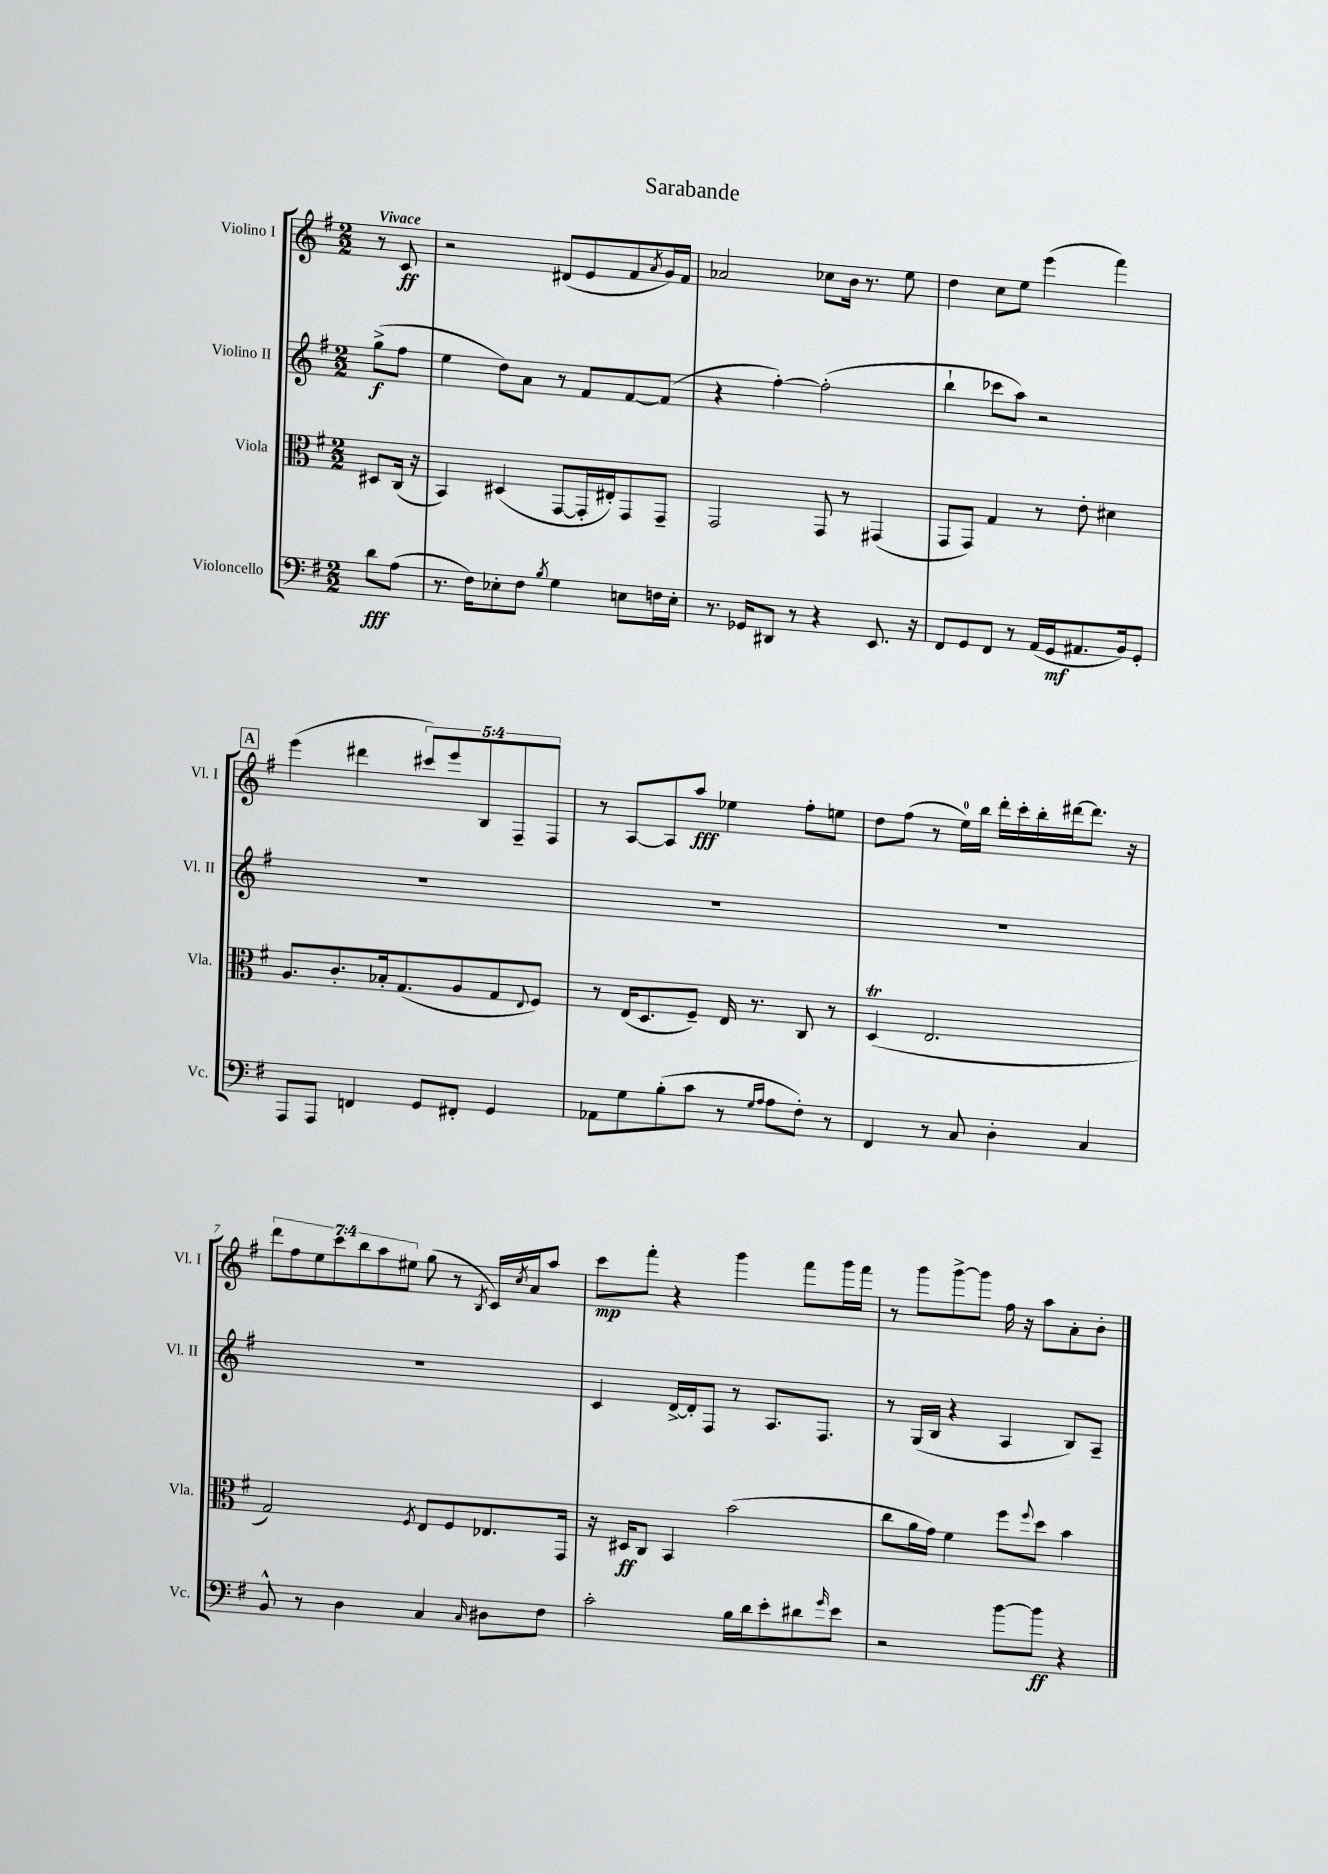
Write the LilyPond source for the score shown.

\header { title = "Sarabande" }
<<
\new StaffGroup <<
\new Staff = "s0" \with { instrumentName = "Violino I" shortInstrumentName = "Vl. I" } {
    \clef treble \key g \major \numericTimeSignature \time 2/2 \override Staff.TupletNumber.text = #tuplet-number::calc-fraction-text \partial 4 \tempo "Vivace"
    r8 c'8\ff |
    r2 dis'8( e'8 fis'8 \acciaccatura { a'8 } g'16) fis'16 |
    aes'2 ces''8 b'16 r8. e''8 |
    d''4 c''8 e''8 e'''4( fis'''4) |
    \mark \markup { \box "A" } e'''4( dis'''4 \tuplet 5/4 { cis'''8) e'''8 b8 fis8-- fis8 } |
    r8 a8~ a8 a''8\fff ees''4 fis''8-. e''8 |
    d''8 fis''8( r8 e''16-0) b''16 d'''16-. c'''16-. b''16-. dis'''16~ dis'''8. r16 |
    \tuplet 7/4 { d'''8 fis''8 e''8 c'''8 b''8 a''8 eis''8 } g''8( r8 \acciaccatura { b8 } c'16) \acciaccatura { c''8 } a'16 a''8 |
    c'''8\mp fis'''8-. r4 g'''4 fis'''8 g'''16 fis'''16 |
    r8 g'''8 g'''8~-> g'''8 fis''16 r16 a''8 a'8-. b'8-. \bar "|." |
}
\new Staff = "s1" \with { instrumentName = "Violino II" shortInstrumentName = "Vl. II" } {
    \clef treble \key g \major \numericTimeSignature \time 2/2 \partial 4
    g''8->\f( fis''8 |
    e''4 d''8) a'8 r8 fis'8 fis'8~ fis'8( |
    r4 fis''4~-.) fis''2-.( |
    b''4-! ces'''8 a''8) r2 |
    \mark \markup { \box "A" } R1 |
    R1 |
    R1 |
    R1 |
    c'4 d'16~-> d'16-. fis8 r8 a8. fis8. |
    r8 g16( b16 r4 a4 b8) a8-- \bar "|." |
}
\new Staff = "s2" \with { instrumentName = "Viola" shortInstrumentName = "Vla." } {
    \clef alto \key g \major \numericTimeSignature \time 2/2 \partial 4
    dis8 c16( r16 |
    b,4) dis4( g,8~ g,16-. eis16-.) g,8 g,8-- |
    g,2 g,8 r8 gis,4( |
    g,8 g,8) g4 r8 e'8-. dis'4 |
    \mark \markup { \box "A" } a8. c'8.-. bes16-. g8.( a8 g8 \appoggiatura { e8 } fis8) |
    r8 e16( d8. fis8--) e16 r8. c8 r8 |
    d4\trill( e2. |
    g2) \acciaccatura { fis8 } e8 fis8 ees8. g,16 |
    r16 dis16\ff c8 b,4 b'2( |
    c''8 a'16 g'16) fis'4 fis''8 \appoggiatura { fis''8 } d''8 b'4 \bar "|." |
}
\new Staff = "s3" \with { instrumentName = "Violoncello" shortInstrumentName = "Vc." } {
    \clef bass \key g \major \numericTimeSignature \time 2/2 \partial 4
    d'8\fff a8( |
    r8. fis16) ees8-. fis8 \acciaccatura { b8 } g4 e8 f16 e16-. |
    r8. ges,16 dis,8 r8 r4 e,8. r16 |
    fis,8 g,8 fis,8 r8 a,16( g,16\mf ais,8. b,16) g,8-. |
    \mark \markup { \box "A" } a,,8 a,,8 f,4 g,8 fis,8-. g,4 |
    aes,8 g8 b8-.( c'8 r8 \grace { g16 a16 } a8 fis8-.) r8 |
    fis,4 r8 c8 d4-. c4 |
    b,8-^ r8 d4 c4 \grace { c16 } dis8 fis8 |
    c'2-. b16 d'16 e'8-. dis'8 \grace { g'16 } e'8 |
    r2 b'8~ b'8\ff r4 \bar "|." |
}
>>
>>
